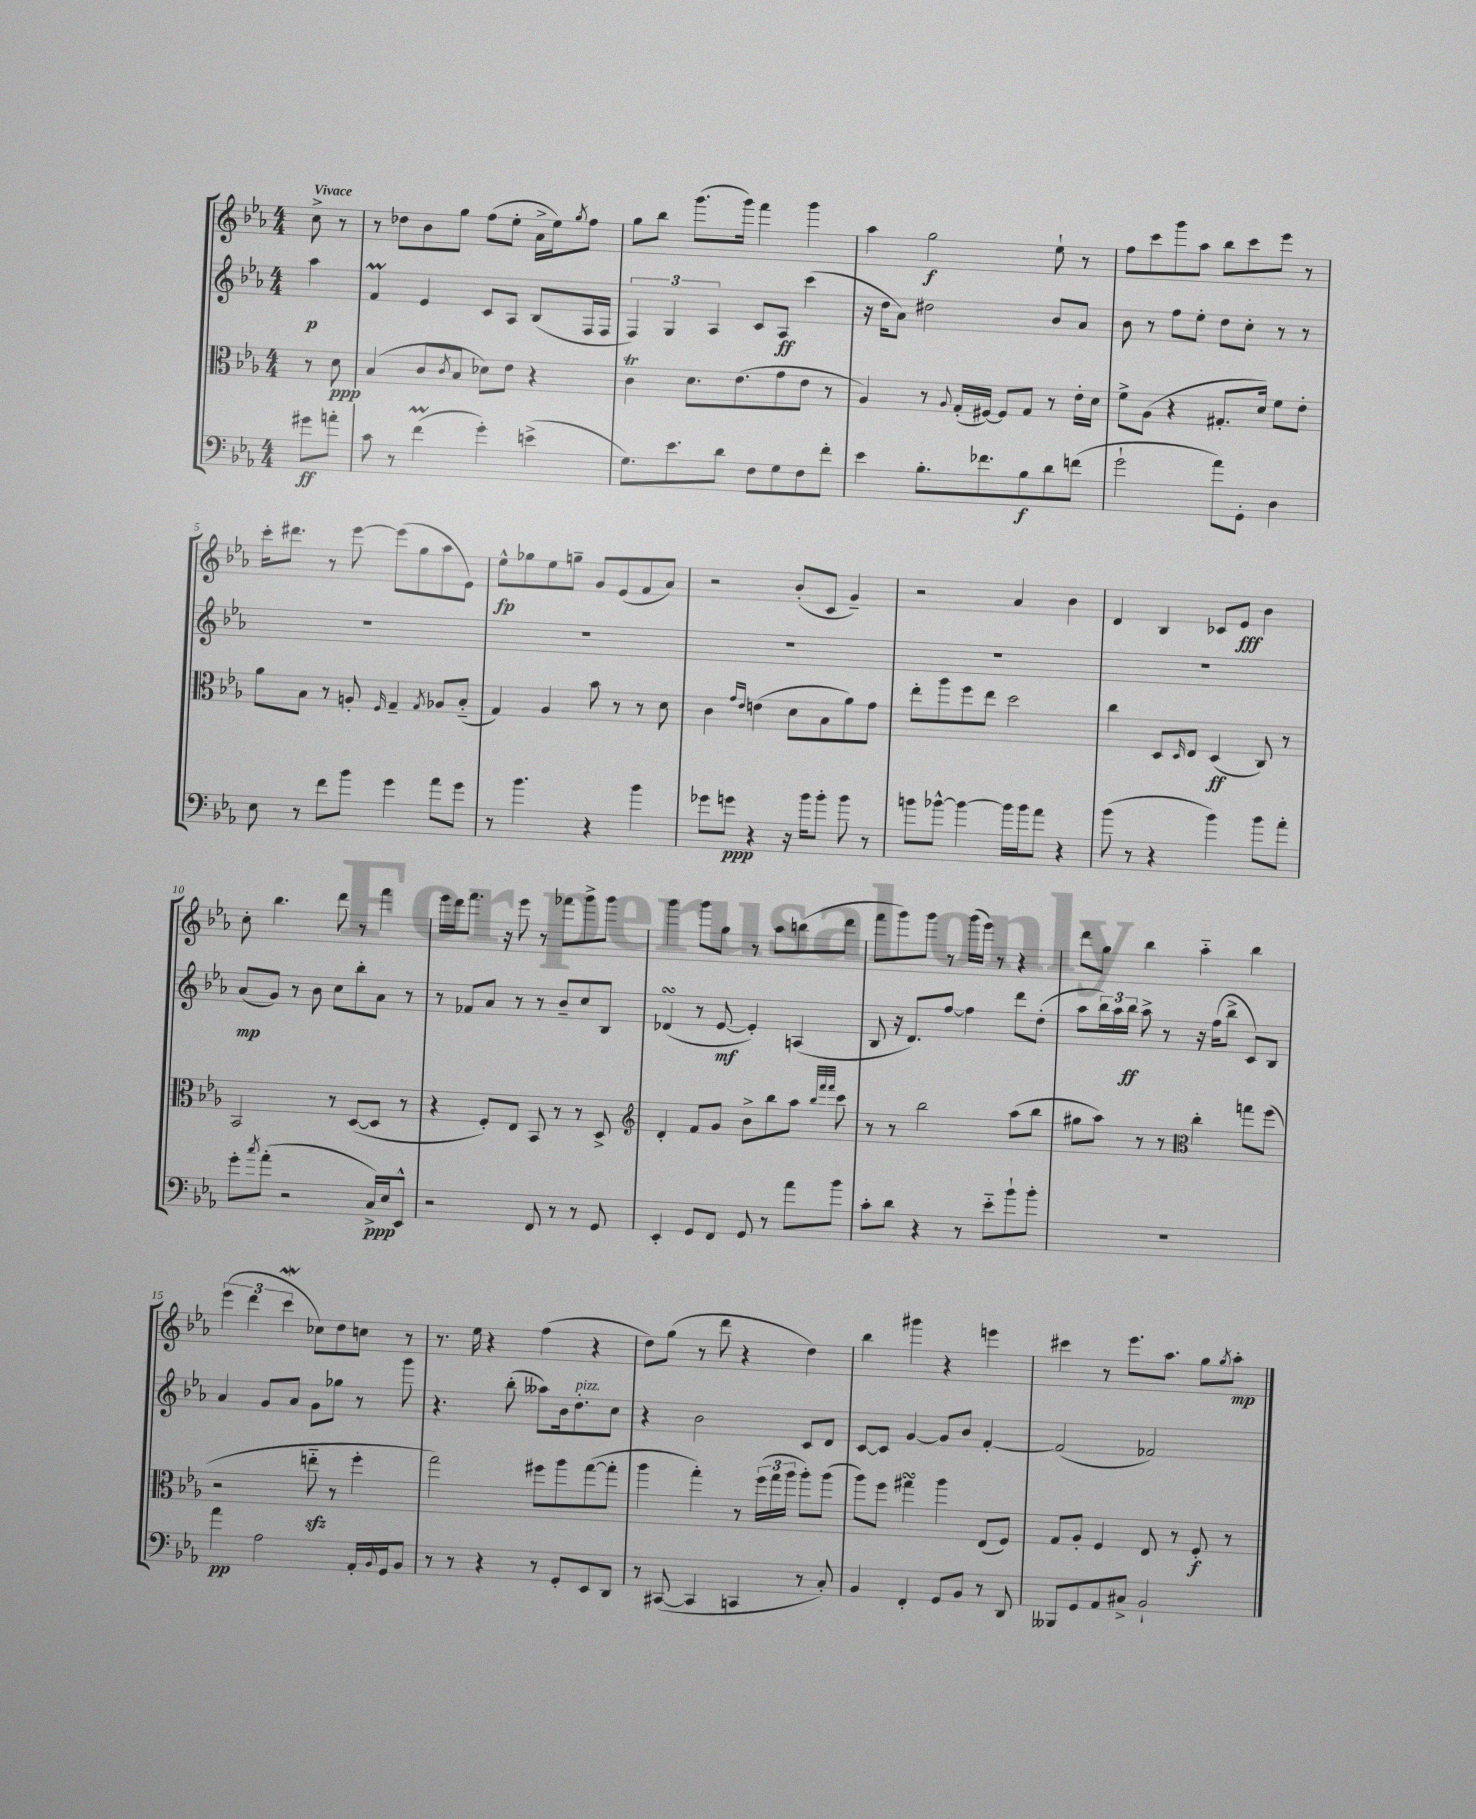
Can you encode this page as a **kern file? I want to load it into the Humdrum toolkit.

**kern	**dynam	**kern	**dynam	**kern	**dynam	**kern	**dynam
*part4	*part4	*part3	*part3	*part2	*part2	*part1	*part1
*staff4	*staff4	*staff3	*staff3	*staff2	*staff2	*staff1	*staff1
*clefF4	*	*clefC3	*	*clefG2	*	*clefG2	*
*k[b-e-a-]	*	*k[b-e-a-]	*	*k[b-e-a-]	*	*k[b-e-a-]	*
*M4/4	*	*M4/4	*	*M4/4	*	*M4/4	*
=	=	=	=	=	=	=	=
!	!	!	!	!	!	!LO:TX:a:B:t=Vivace	!
8g#X\L	ff	8r	.	4aa-\	p	8cc^\	.
8an'\J	.	8d\	ppp	.	.	8r	.
=1	=1	=1	=1	=1	=1	=1	=1
8c\	.	(4B-/	.	4fM/	.	8r	.
8r	.	.	.	.	.	8dd-X\L	.
(4fM\	.	8c/L	.	4e-/	.	8b-\	.
.	.	8qc/	.	.	.	.	.
.	.	8B-/J	.	.	.	8gg\J	.
4g'\)	.	8d-X\L)	.	8c/L	.	(8ff\L	.
.	.	8e-\J	.	8A-/J	.	8ee-'\J	.
(4en^\	.	4r	.	(8B-/L	.	16a-^\LL	.
.	.	.	.	.	.	16ee-\J)	.
.	.	.	.	.	.	8qgg/	.
.	.	.	.	16F/L	.	8ff\J	.
.	.	.	.	16F/JJ	.	.	.
=2	=2	=2	=2	=2	=2	=2	=2
8.G\L)	.	4cT\	.	6F/)	.	8gg\L	.
.	.	.	.	.	.	8bb-\J	.
.	.	.	.	6G/	.	.	.
8.e-\	.	.	.	.	.	.	.
.	.	8.d\L	.	.	.	(8.ggg\L	.
.	.	.	.	6A-/	.	.	.
8d\J	.	.	.	.	.	.	.
.	.	(8.e-\	.	.	.	16ggg\Jk)	.
8F\L	.	.	.	8c/L	.	4fff\	.
8G\	.	8g\	.	8A-/J	ff	.	.
8F\	.	8e-\J	.	(4ccc\	.	4ggg\	.
8f'\J	.	8r	.	.	.	.	.
=3	=3	=3	=3	=3	=3	=3	=3
4e-\	.	4A-/)	.	16r	.	4aa-\	.
.	.	.	.	16dd\KL	.	.	.
.	.	.	.	8a-\J)	.	.	.
8.B-'\L	.	8r	.	2dd#X\	.	2gg\	f
.	.	8qqA-/	.	.	.	.	.
.	.	(16G'/LL	.	.	.	.	.
8.f-X\	.	[16F#X/JJ)	.	.	.	.	.
.	.	8F#/L]	.	.	.	.	.
8B-\	f	8G/J	.	.	.	.	.
8d\	.	8r	.	8b-/L	.	8ee-`\	.
(8fn\J	.	16e-'\LL	.	8a-/J	.	8r	.
.	.	16d\JJ	.	.	.	.	.
=4	=4	=4	=4	=4	=4	=4	=4
2g`\	.	8f^\L	.	8b-\	.	8ff\L	.
.	.	(8A-\J	.	8r	.	8ccc\	.
.	.	4r	.	8ff\L	.	8ggg\	.
.	.	.	.	8ee-'\J	.	8aa-\J	.
8a-\L)	.	8.G#X'/L	.	8dd\L	.	8bb-\L	.
8GG'\J	.	.	.	8cc'\J	.	8ccc\	.
.	.	16d/Jk)	.	.	.	.	.
4D\	.	8f\L	.	8r	.	8eee-\J	.
.	.	8e-'\J	.	8r	.	8r	.
!!LO:LB:g=z
=5	=5	=5	=5	=5	=5	=5	=5
8E-\	.	8a-\L	.	1r	.	16ccc'\KL	.
.	.	.	.	.	.	8.ddd#X\J	.
8r	.	8B-\J	.	.	.	.	.
8f\L	.	8r	.	.	.	8r	.
8b-\J	.	8An'/	.	.	.	[8eee-\	.
.	.	16qqF/	.	.	.	.	.
4g\	.	4G~/	.	.	.	(8eee-\L]	.
.	.	.	.	.	.	8gg\	.
.	.	8qG/	.	.	.	.	.
8a-\L	.	8A-X/L	.	.	.	8aa-\	.
8g\J	.	(8B-/J	.	.	.	8e-\J)	.
=6	=6	=6	=6	=6	=6	=6	=6
8r	.	4G/)	.	1r	.	8ee-^^\L	fp
4.b-\	.	.	.	.	.	8gg-X\	.
.	.	4A-/	.	.	.	8ee-\	.
.	.	.	.	.	.	8ggn~\J	.
4r	.	8b-\	.	.	.	8g/L	.
.	.	8r	.	.	.	(8e-/	.
4b-\	.	8r	.	.	.	8f/	.
.	.	8d\	.	.	.	8a-/J)	.
=7	=7	=7	=7	=7	=7	=7	=7
8g-X\L	.	4c\	.	1r	.	2r	.
8gn\J	ppp	.	.	.	.	.	.
.	.	16qqg/LL	.	.	.	.	.
.	.	16qqe-/JJ	.	.	.	.	.
4r	.	(4en\	.	.	.	.	.
16r	.	8d\L	.	.	.	(8b-'/L	.
16b-\KL	.	.	.	.	.	.	.
8b-'\J	.	8B-\	.	.	.	8c/J	.
8b-\	.	8a-\)	.	.	.	4g~/)	.
8r	.	8g\J	.	.	.	.	.
=8	=8	=8	=8	=8	=8	=8	=8
8bn\L	.	8ee-'\L	.	1r	.	2r	.
[8b-X^^\J	.	8aa-\	.	.	.	.	.
4b-\_	.	8ff\	.	.	.	.	.
.	.	8ee-\J	.	.	.	.	.
16b-\LL]	.	2dd\	.	.	.	4a-/	.
16b-\J	.	.	.	.	.	.	.
8a-\J	.	.	.	.	.	.	.
4r	.	.	.	.	.	4b-\	.
=9	=9	=9	=9	=9	=9	=9	=9
(8b-\	.	4cc\	.	1r	.	4d/	.
8r	.	.	.	.	.	.	.
4r	.	8D/L	.	.	.	4B-/	.
.	.	16qqD/	.	.	.	.	.
.	.	8E-/J	.	.	.	.	.
4b-\)	.	(4D/	ff	.	.	8c-X/L	.
.	.	.	.	.	.	8e-/J	fff
8b-\L	.	8C/)	.	.	.	4b-\	.
8a-'\J	.	8r	.	.	.	.	.
!!LO:LB:g=z
=10	=10	=10	=10	=10	=10	=10	=10
8g'\L	.	2BB-/	.	(8a-/L	mp	8cc'\	.
8qcc/	.	.	.	.	.	.	.
(8a-'\J	.	.	.	8g/J)	.	4.bb-\	.
2r	.	.	.	8r	.	.	.
.	.	.	.	8b-\	.	.	.
.	.	8r	.	8cc\L	.	8ddd\	.
.	.	([8D/L	.	8bb-'\	.	8r	.
16C^/LL)	ppp	8D/J]	.	8a-\J	.	4fff\	.
16E-/J	.	.	.	.	.	.	.
8EE-^^/J	.	8r	.	8r	.	.	.
=11	=11	=11	=11	=11	=11	=11	=11
2r	.	4r	.	8r	.	16eee-\LL	.
.	.	.	.	.	.	16ddd\J	.
.	.	.	.	8f-X/L	.	8.fff\J	.
.	.	8F'/L)	.	8a-/J	.	.	.
.	.	.	.	.	.	16r	.
.	.	8E-/J	.	8r	.	8eee-\	.
8FF/	.	8BB-/	.	8r	.	8r	.
8r	.	8r	.	8b-~/L	.	8fff-X\L	.
8r	.	8r	.	8cc/	.	8ggg^\	.
8GG/	.	8D^/	.	8B-/J	.	8ggg\J	.
=12	=12	=12	=12	=12	=12	=12	=12
*	*	*clefG2	*	*	*	*	*
4EE-'/	.	4d'/	.	(4d-XsSSs/	.	4ggg\	.
8GG/L	.	8f/L	.	8r	.	8ggg\L	.
8FF/J	.	8g/J	.	[8e-/	mf	8gg\J	.
8GG/	.	8b-^\L	.	4e-'/])	.	8r	.
8r	.	8bb-\	.	.	.	8aa-\L	.
8a-\L	.	8aa-\J	.	(4An/	.	(8bbn\	.
.	.	32qqbb-/LLL	.	.	.	.	.
.	.	32qqfff/	.	.	.	.	.
.	.	32qqfff/JJJ	.	.	.	.	.
8b-\J	.	8ccc\	.	.	.	8ddd\J	.
=13	=13	=13	=13	=13	=13	=13	=13
8c'\L	.	8r	.	8B-/	.	8fff\L	.
8d\J	.	8r	.	16r	.	8ggg\)	.
.	.	.	.	8.d/L)	.	.	.
4r	.	2bb-\	.	.	.	8ggg\J	.
.	.	.	.	[8ff/J	.	8r	.
8r	.	.	.	4ff\]	.	(16ggg\LL	.
.	.	.	.	.	.	16eee-\JJ)	.
8e-\L	.	.	.	.	.	8r	.
8b-`\	.	(8aa-\L	.	8ddd\L	.	4r	.
8b-'\J	.	8bb-\J	.	(8dd'\J	.	.	.
=14	=14	=14	=14	=14	=14	=14	=14
1r	.	8gg#X\L	.	8aa-\L	.	8ddd\L	.
.	.	8aa-\J)	.	24bb-\L)	.	8gg\J	.
.	.	.	.	24aa-\	.	.	.
.	.	.	.	24bb-\JJ	ff	.	.
.	.	8r	.	8aa-^\	.	4bb-\	.
.	.	8r	.	8r	.	.	.
*	*	*clefC3	*	*	*	*	*
.	.	4cc'\	.	16r	.	4aa-\	.
.	.	.	.	(16ff\KL	.	.	.
.	.	.	.	8bb-^\J	.	.	.
.	.	8ggn\L	.	8c/L)	.	4bb-\	.
.	.	(8ff\J	.	8B-/J	.	.	.
!!LO:LB:g=z
=15	=15	=15	=15	=15	=15	=15	=15
4a-\	pp	2r	.	4a-/	.	(6eee-\	.
.	.	.	.	.	.	6ddd\	.
2A-\	.	.	.	8g/L	.	.	.
.	.	.	.	.	.	6cccW\	.
.	.	.	.	8a-/J	.	.	.
.	.	8eenzz\	.	8g\L	.	8cc-X\L)	.
.	.	8r	.	8gg-X\J	.	8dd\	.
16AA-'/LL	.	4ff'\	.	8r	.	8ccn\J	.
8qqBB-/	.	.	.	.	.	.	.
16GG/J	.	.	.	.	.	.	.
8BB-/J	.	.	.	8ggg\	.	8r	.
=16	=16	=16	=16	=16	=16	=16	=16
8r	.	2gg\)	.	4.r	.	8.r	.
8r	.	.	.	.	.	.	.
.	.	.	.	.	.	16ee-\	.
4r	.	.	.	.	.	4r	.
.	.	.	.	(8bb-'\	.	.	.
8r	.	8ff#X\L	.	8aa--X\L)	.	(4ff\	.
8GG'/L	.	8aa-\	.	16b-\k	.	.	.
!	!	!	!	!LO:TX:a:i:t=pizz.	!	!	!
.	.	.	.	8.dd'\	.	.	.
8EE-/	.	([8gg\	.	.	.	4r	.
8DD/J	.	8gg'\J]	.	8cc\J	.	.	.
=17	=17	=17	=17	=17	=17	=17	=17
8r	.	4aa-\	.	4r	.	8dd\L)	.
([8CC#X/	.	.	.	.	.	(8gg\J	.
4CC#/]	.	4gg'\)	.	2b-\	.	8r	.
.	.	.	.	.	.	8ddd\	.
4CCn/	.	8r	.	.	.	4r	.
.	.	(24ff\LL	.	.	.	.	.
.	.	24gg\	.	.	.	.	.
.	.	24aa-\JJ	.	.	.	.	.
8r	.	8aa-'\L)	.	8c/L	.	4dd\)	.
8C'/)	.	(8aa-\J	.	8d/J	.	.	.
=18	=18	=18	=18	=18	=18	=18	=18
4BB-/	.	8aa-\L)	.	[8c/L	.	4bb-\	.
.	.	8ff\J	.	8c/J]	.	.	.
4FF'/	.	4gg#XsSsS\	.	[4g/	.	4ggg#X\	.
8GG/L	.	4aa-\	.	8g/L]	.	4r	.
8BB-/J	.	.	.	8b-/J	.	.	.
8r	.	(8E-/L	.	[4f'/	.	4eeen\	.
8DD/	.	8F/J)	.	.	.	.	.
=19	=19	=19	=19	=19	=19	=19	=19
8BBB--X/L	.	8G/L	.	(2f/]	.	4ccc#X\	.
8GG/	.	8A-'/J	.	.	.	.	.
8AA-/	.	4F/	.	.	.	8r	.
8C#X^/J	.	.	.	.	.	8.eee-\L	.
2BB-`/	.	8E-/	.	2f-X/)	.	.	.
.	.	.	.	.	.	8.aa-\J	.
.	.	8r	.	.	.	.	.
.	.	8F'/	f	.	.	8gg\L	.
.	.	.	.	.	.	8qgg/	.
.	.	8r	.	.	.	8aa-'\J	mp
==	==	==	==	==	==	==	==
*-	*-	*-	*-	*-	*-	*-	*-
